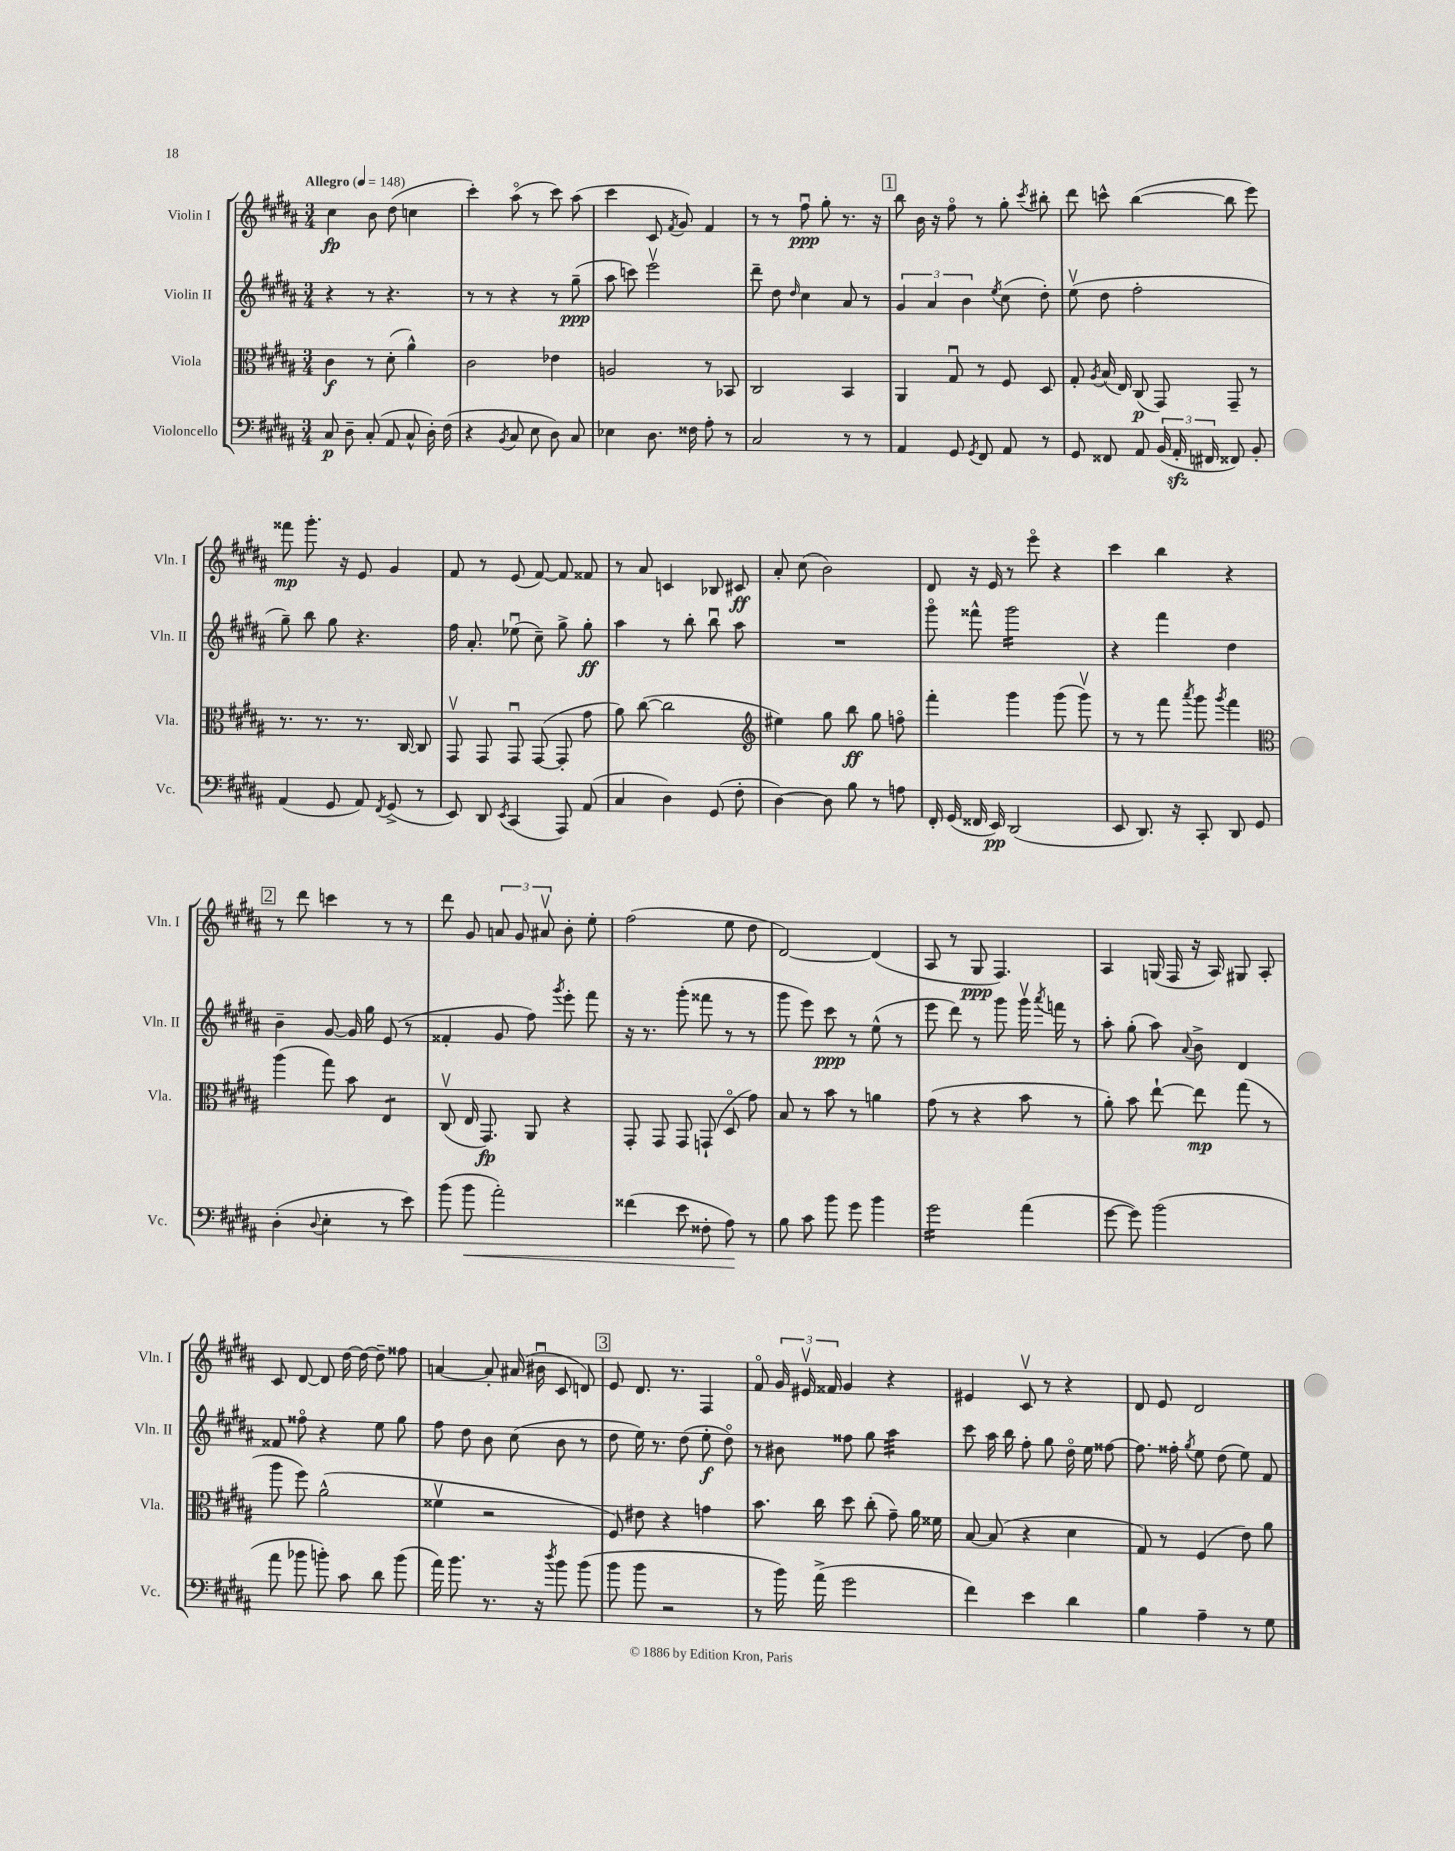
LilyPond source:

<<
\new StaffGroup <<
\new Staff = "s0" \with { instrumentName = "Violin I" shortInstrumentName = "Vln. I" } {
    \clef treble \key b \major \numericTimeSignature \time 3/4 \tempo "Allegro" 4 = 148
    \autoBeamOff cis''4\fp b'8 dis''8( c''4 |
    cis'''4-.) ais''8\flageolet( r8 cis'''8) ais''8( |
    cis'''4 cis'8 \acciaccatura { fis'8 } gis'8) fis'4 |
    r8 r8 fis''8\downbow\ppp gis''8-. r8. r16 |
    \mark \markup { \box "1" } b''8 b'16 r16 fis''8\flageolet r8 gis''8-. \acciaccatura { cis'''8 } bis''8-. |
    dis'''8 c'''8-^ b''4~( b''8 e'''8) |
    fisis'''8\mp gis'''8.-. r16 e'8 gis'4 |
    fis'8 r8 e'8( fis'8~) fis'8 fisis'8 |
    r8 ais'8 c'4 bes8 cis'8\ff |
    ais'8-. cis''8( b'2) |
    dis'8 r16 e'16 r8 e'''8\flageolet r4 |
    cis'''4 b''4 r4 |
    \mark \markup { \box "2" } r8 dis'''8 c'''4 r8 r8 |
    dis'''8 gis'8 \tuplet 3/2 { a'8 gis'8 ais'8\upbow } b'8-. e''8-. |
    fis''2( e''8 dis''8 |
    dis'2~) dis'4( |
    ais8 r8 gis8\ppp fis4.) |
    ais4 g16( fis16 r16 ais16) gis8 ais8-. |
    cis'8 dis'8~ dis'8 dis''16~ dis''16~ dis''8-- fisis''8 |
    a'4~ a'8-. ais'16( bis'16\downbow cis'8 d'8) |
    \mark \markup { \box "3" } e'8 dis'8. r8. fis4 |
    fis'8\flageolet \tuplet 3/2 { gis'16 eis'16\upbow fisis'16 } gis'4 r4 |
    eis'4 cis'8\upbow r8 r4 |
    dis'8 e'8 dis'2 \bar "|." |
}
\new Staff = "s1" \with { instrumentName = "Violin II" shortInstrumentName = "Vln. II" } {
    \clef treble \key b \major \numericTimeSignature \time 3/4
    \autoBeamOff r4 r8 r4. |
    r8 r8 r4 r8 gis''8--\ppp( |
    ais''8 c'''8) e'''2\upbow |
    dis'''8-- dis''8 \grace { dis''16 } cis''4 ais'8 r8 |
    \mark \markup { \box "1" } \tuplet 3/2 { gis'4 ais'4 b'4 } \acciaccatura { e''8 } cis''8( dis''8-.) |
    e''8\upbow( dis''8 fis''2-. |
    gis''8--) b''8 gis''8 r4. |
    fis''16 ais'8.-. ees''8\downbow( cis''8--) gis''8-> gis''8-.\ff |
    ais''4 r8 b''8-. b''8\downbow ais''8 |
    R2. |
    gis'''8\flageolet fisis'''8-^ gis'''2:16 |
    r4 fis'''4 dis''4 |
    \mark \markup { \box "2" } b'4-- gis'8~ gis'16 gis''16 e'8( r8 |
    fisis'4-. gis'8 fis''8) \acciaccatura { gis'''8 } e'''8-. fis'''8 |
    r16 r8. gis'''8-.( fisis'''8 r8 r8 |
    gis'''8 e'''8) cis'''8\ppp r8 e''8-^( r8 |
    e'''8 dis'''8) r8 gis'''8 gis'''16\upbow \acciaccatura { ais'''8 } f'''16 r8 |
    ais''8-. gis''8-.( ais''8) \appoggiatura { ais'8 } b'8-> dis'4 |
    fisis'8 fisis''8\flageolet r4 e''8 gis''8 |
    fis''8 dis''8 b'8 cis''8( b'8 r8 |
    \mark \markup { \box "3" } dis''8 e''16) r8. dis''8( e''8-.\f dis''8\flageolet) |
    r8 bis'8 fisis''8 gis''8 ais''4:32 |
    cis'''8 ais''16 b''16 fis''8-. gis''8 dis''16\flageolet e''16 fisis''8~ |
    fisis''8. fisis''16-. \acciaccatura { gis''8 } e''8 dis''8( e''8) fis'8 \bar "|." |
}
\new Staff = "s2" \with { instrumentName = "Viola" shortInstrumentName = "Vla." } {
    \clef alto \key b \major \numericTimeSignature \time 3/4
    \autoBeamOff cis'4\f r8 dis'8-.( ais'4-^) |
    cis'2 ees'4 |
    a2 r8 bes,8 |
    cis2 b,4 |
    \mark \markup { \box "1" } ais,4 gis8\downbow r8 fis8 dis8 |
    gis8-. \acciaccatura { ais8 } b16( e16) cis8\p( gis,8) gis,8-- r8 |
    r8. r8. r8. cis16~ cis8 |
    gis,8\upbow gis,8 gis,8\downbow gis,8~( gis,8-. gis'8 |
    ais'8) cis''8~( cis''2 |
    \clef treble eis''4) gis''8 b''8\ff gis''8 f''8\flageolet |
    fis'''4-. gis'''4 gis'''8( gis'''8\upbow) |
    r8 r8 fis'''8 \acciaccatura { ais'''8 } gis'''8 \acciaccatura { gis'''8 } fis'''4 |
    \mark \markup { \box "2" } \clef alto ais''4( gis''8) b'8 e4:8 |
    cis8\upbow( e16 gis,8.\fp) ais,8 r4 |
    gis,8-. gis,8 gis,8 g,8-!( dis8\flageolet gis'8) |
    b8 r8 b'8 r8 a'4 |
    gis'8( r8 r4 b'8 r8 |
    ais'8-.) b'8 e''8~-! e''8\mp gis''8( r8 |
    ais''8 fis''8) ais'2-^( |
    fisis'4\upbow r2 |
    \mark \markup { \box "3" } fis8) eis'8 r4 g'4 |
    b'8. cis''16 dis''8 cis''8-.( gis'8--) ais'16 fisis'16 |
    b8~ b8( r4 dis'4 |
    gis8) r8 fis4( e'8) ais'8 \bar "|." |
}
\new Staff = "s3" \with { instrumentName = "Violoncello" shortInstrumentName = "Vc." } {
    \clef bass \key b \major \numericTimeSignature \time 3/4
    \autoBeamOff cis8\p dis8-- cis8-.( ais,8 cis8-^ dis16-.) fis16( |
    r4 \acciaccatura { b,8 } cis8 e8 dis8) cis8 |
    ees4 dis8. fisis16 ais8-. r8 |
    cis2 r8 r8 |
    \mark \markup { \box "1" } ais,4 gis,8 \acciaccatura { gis,8 } fis,8 ais,8 r8 |
    gis,8 fisis,8 ais,8 \tuplet 3/2 { b,16( ais,16-.\sfz fis,16 } fisis,8) b,8-. |
    ais,4( gis,8 ais,8) \acciaccatura { fis,8 } gis,8->( r8 |
    e,8) dis,8 \acciaccatura { e,8 } cis,4( ais,,8) ais,8( |
    cis4 dis4) gis,8( fis8-. |
    dis4~) dis8 b8 r8 a8 |
    fis,16-. gis,16( fisis,16 e,16\pp) dis,2( |
    e,8 dis,8.) r16 cis,8-. dis,8 gis,8 |
    \mark \markup { \box "2" } dis4-.( \appoggiatura { dis8 } e4-. r8 e'8) |
    b'8( b'8\< ais'2-.) |
    fisis'4( e'8 fisis8-. ais8\!) r8 |
    b8 cis'8 b'8 gis'8 b'4 |
    gis'2:16 ais'4( |
    gis'8~ gis'8) b'2( |
    ais'8 bes'8 b'8-.) cis'8 dis'8 b'8( |
    ais'16) b'8. r8. r16 \acciaccatura { dis''8 } b'8 b'8( |
    \mark \markup { \box "3" } b'8 b'8 r2 |
    r8 b'16) ais'16->( gis'2 |
    fis'4) e'4 dis'4 |
    b4 ais4-- r8 gis8 \bar "|." |
}
>>
>>
\layout { \context { \Score \remove "Bar_number_engraver" } }
